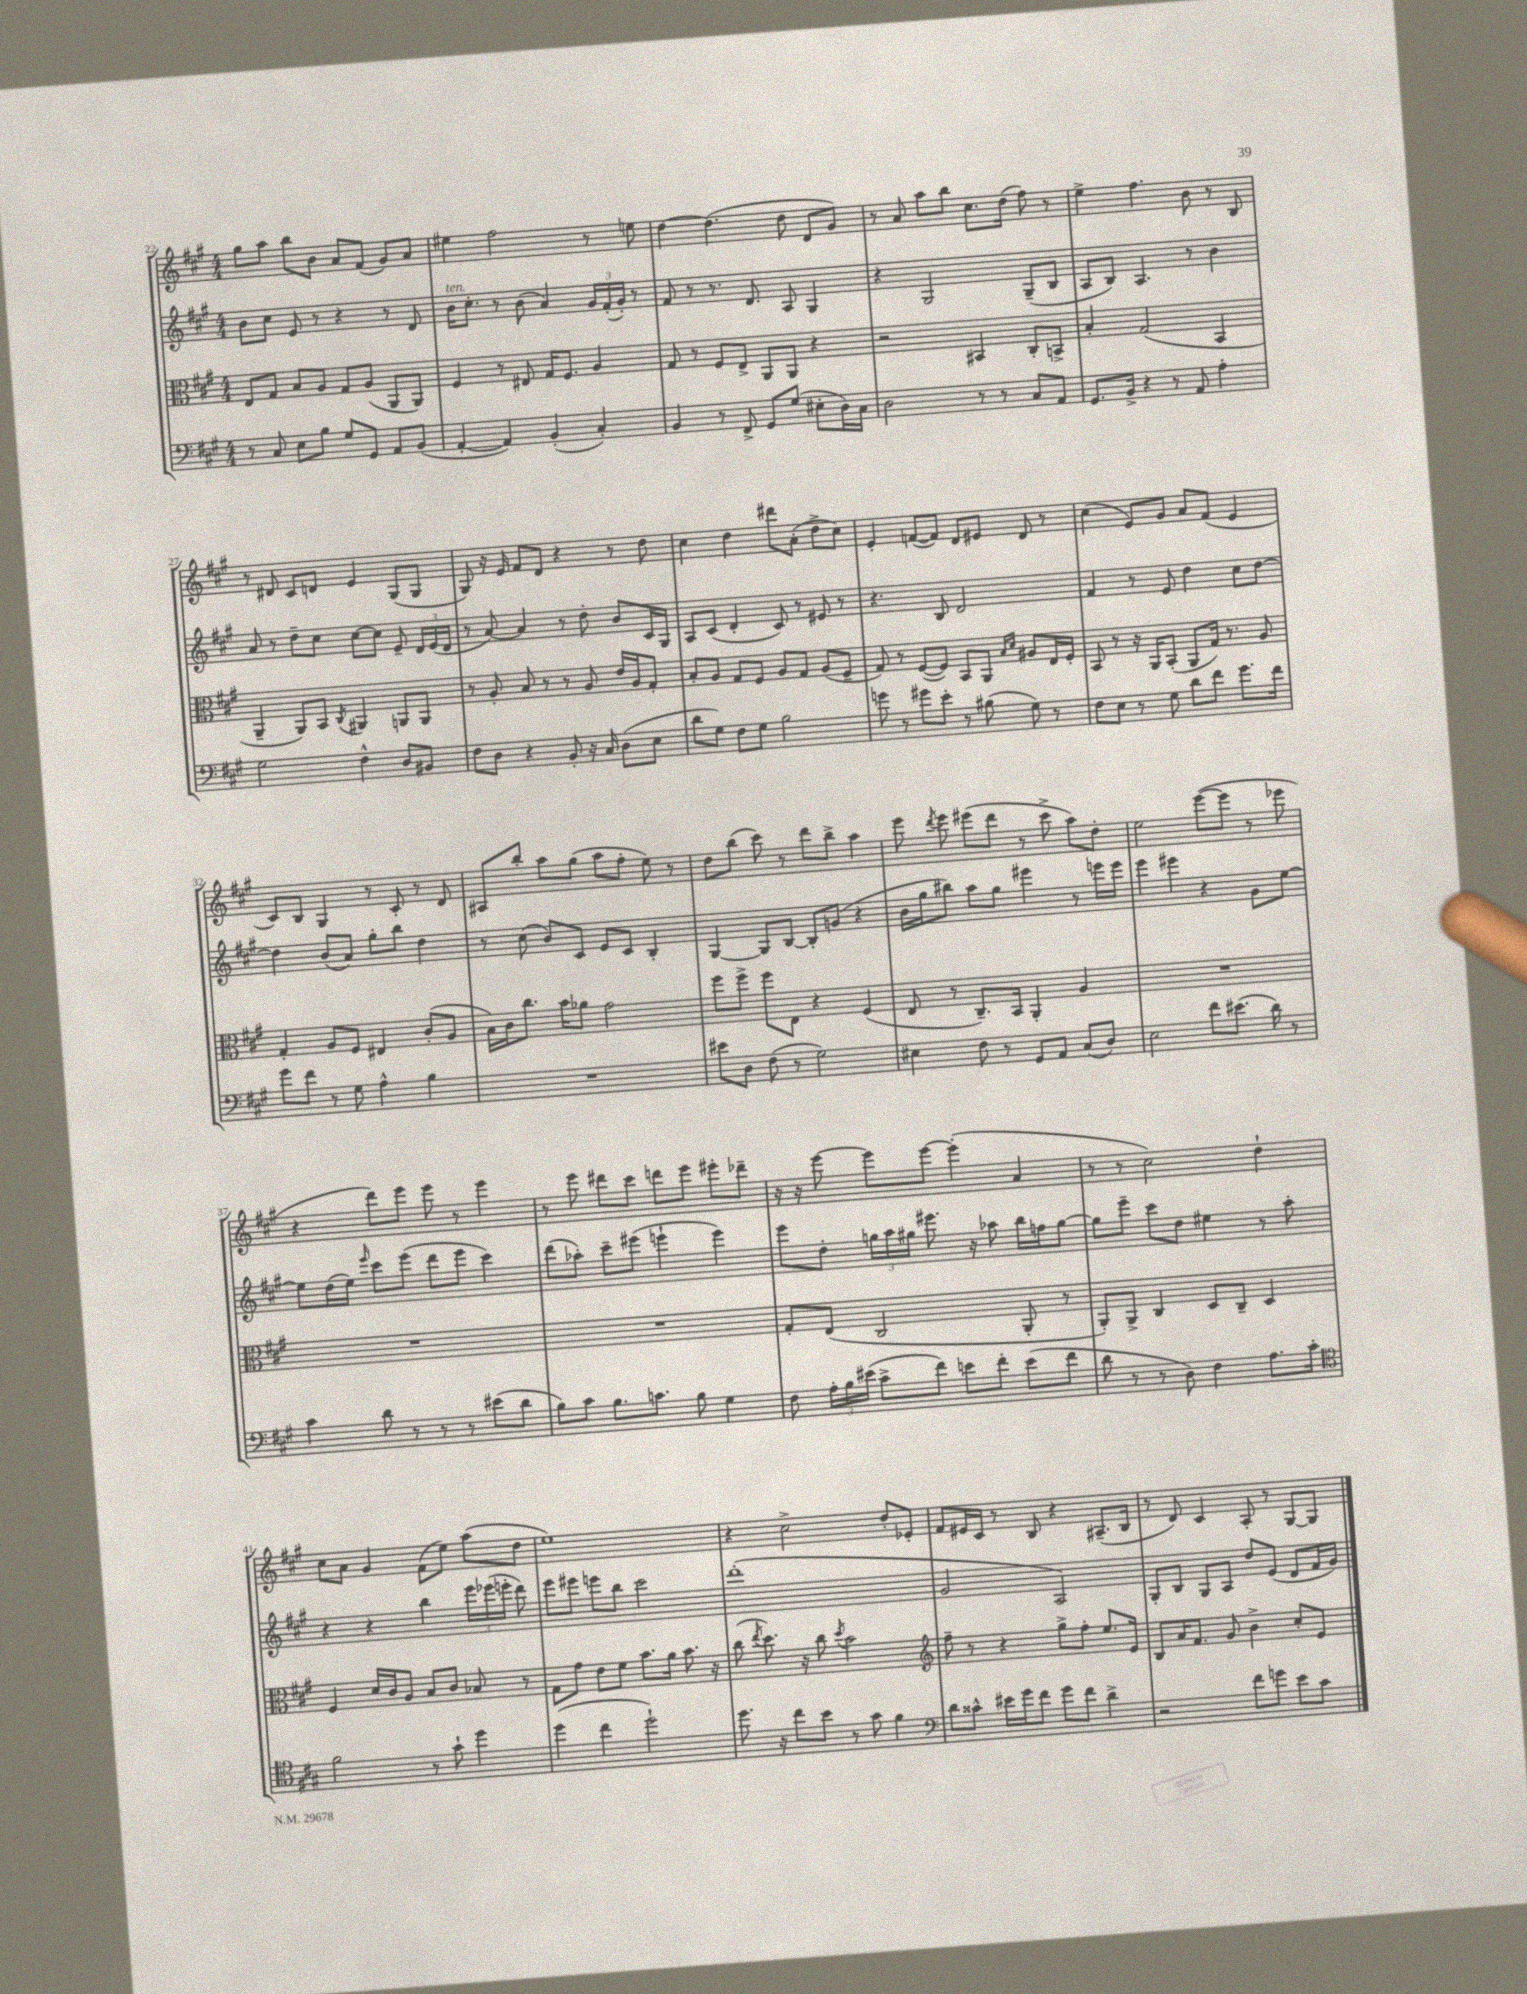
<<
\new StaffGroup <<
\new Staff = "s0" {
    \clef treble \key a \major \numericTimeSignature \time 4/4
    \autoBeamOff gis''8[ a''8] b''8[ b'8] a'8[ fis'8]( gis'8[) a'8] |
    eis''4 fis''2 r8 e''8 |
    d''4~ d''4.( d''8 d'8[ gis'8]) |
    r8 a'8 a''8[ b''8] cis''8.[ d''16]( fis''8) r8 |
    e''4-> fis''4. b'8 r8 b8 |
    r8 dis'8 cis'8[ d'8] e'4 gis8[( gis8] |
    gis8) r16 e'16 fis'8[ d'8] r4 r8 d''8 |
    cis''4 d''4 dis'''8[ a'8]-.( d''8[-> cis''8]) |
    e'4-. f'8[~( f'8]) d'8[ eis'8] d'8 r8 |
    cis''4( e'8[) gis'8] a'8[ fis'8]( e'4 |
    cis'8[) b8] gis4 r8 cis'8-. r8 d'8 |
    ais8[ b''8]-. a''8[ gis''8]( a''8[ fis''8]-. e''8) r8 |
    d''8[ b''8]( cis'''8) r8 d'''8[ b''8]-> a''4 |
    e'''8 \acciaccatura { d'''8 } e'''8 eis'''8[( d'''8] r8 cis'''8-> a''8[) d''8]-. |
    e''2 e'''8[~( e'''8] r8 ees'''8 |
    r4 d'''8[) e'''8] e'''8 r8 e'''4 |
    r8 e'''8 dis'''8[ cis'''8] d'''8[ e'''8] eis'''8[-. des'''8]-- |
    r16 r16 e'''8~ e'''8[ e'''8]~ e'''4-.( a'4 |
    r8 r8 cis''2) d''4-! |
    cis''8[ a'8] gis'4 fis'8[( e''8]) a''8[( d''8] |
    e''1) |
    r4 cis''2-> d''8[-. ees'8]-. |
    fis'8[ eis'16 cis'16] r8 b8 r4 ais8.[--( b16] |
    r8 d'8) cis'4 a8-. r8 gis8[~ gis8] \bar "|." |
}
\new Staff = "s1" {
    \clef treble \key a \major \numericTimeSignature \time 4/4
    \autoBeamOff b'8[ cis''8] e'8 r8 r4 r8 d'8 |
    b'16[^\markup { \italic "ten." } cis''8.]-. r8 b'8( a'4) \tuplet 3/2 { gis'16[ fis'16-.( gis'16]-.) } r8 |
    fis'8 r8 r8. d'8. a8 gis4 |
    r4 gis2 gis8[--( b8] |
    a8[ b8]) a4. r8 b'4 |
    a'8 r8 d''8[-- cis''8] cis''8[~ cis''8] e'8-- \tuplet 3/2 { d'16[ e'16( d'16] } |
    r8 a'8~) a'4 r8 d''8-. b'8[ cis'16 gis16] |
    a8[ cis'8]( d'4-. cis'8) r8 eis'8 r8 |
    r4. b8 d'2 |
    fis'4 r8 e'8 d''4 cis''8[ d''8]~ |
    d''4 b'8[( a'8]) gis''8[-. b''8] d''4 |
    r8 cis''8( b'8[) cis'8] e'8[ cis'8] b4-. |
    gis4~ gis8[ b8]~ b8[-. g'8]( r4 |
    b'16[ gis''16 bis''8]) a''8[ gis''8] eis'''4 r8 e'''16[ e'''16] |
    e'''4 eis'''4 r4 gis'8[ e''8]~ |
    e''8[ d''16( e''16]) \grace { e'''16 } cis'''8[ e'''8]( d'''8[ e'''8] cis'''4) |
    d'''8[( aes''8]-.) cis'''8[-- eis'''8]( e'''4-! e'''4) |
    e'''8[ d''8]-. \tuplet 3/2 { g''16[ a''16 gis''16] } eis'''8. r16 aes''8 b''16[ f''16 gis''8]~ |
    gis''8[ e'''8]-- cis'''8[ d''8] eis''4 r8 a''8-. |
    r4 r4 b''4 \tuplet 3/2 { e'''16[ ees'''16( e'''16]-. } d'''8) |
    e'''8[ eis'''8] e'''8[ b''8] cis'''2 |
    d'''1-.( |
    gis'2 a2) |
    gis8[-. b8] gis8[ a8] d''8[ e'8]( d'8[ fis'16 gis'16]) \bar "|." |
}
\new Staff = "s2" {
    \clef alto \key a \major \numericTimeSignature \time 4/4
    \autoBeamOff e8[ gis8] b8[ a8] gis8[ a8]( a,8[ a,8]) |
    fis4 r8 eis8 gis16[ fis8.] a4 |
    gis8 r8 fis8[ e8]-> a,8[ a,8] r4 |
    r2 bis,4 cis8[-. b,8]-> |
    b4-. gis2( b,4 |
    a,4-- a,8[) b,8] \acciaccatura { cis8 } ais,4 a,8[ a,8] |
    r8 a8-. b8 r8 r8 a8 e'16[ a16 gis8]-. |
    b8[-. a8] gis8[ fis8] a8[ gis8] a8[( fis8]-- |
    gis8) r8 fis8[~( fis8]) b,8[ a,8] \grace { b16[ d'16] } ais8[ e16 fis16]-. |
    b,8 r8 r16 a,16[ b,8]-.( a,8[ gis16]) r8. a8 |
    gis4-. a8[ fis8] eis4 cis'8[-.( a8] |
    b16[) cis'16 cis''8.] b'16[ aes'8] gis'2 |
    fis''8[ fis''8]-> fis''8[ e8] r4 fis4( |
    e8 r8 cis8.[--) b,16] a,4-. a4 |
    R1 |
    R1 |
    R1 |
    gis8[-. e8]( cis2 a,8-. r8 |
    a,8[-.) a,8]-> cis4 d8[ cis8]-- d4 |
    fis4 d'16[ cis'16 a8] b8[ cis'8] bes8 r8 |
    gis8[ gis'8] e'8[ fis'8] b'8.[ a'16] b'8. r16 |
    cis''8( \acciaccatura { e''8 } d''8.) r16 cis''8 \acciaccatura { d''8 } b'2 |
    \clef treble fis''8-- r8 r4 gis''8[-> fis''8]-. e''8.[ e'16] |
    b8[ a'16 fis'8.] gis'8 b'4-> cis''8[-. e'8] \bar "|." |
}
\new Staff = "s3" {
    \clef bass \key a \major \numericTimeSignature \time 4/4
    \autoBeamOff r8 cis8 e8[ b8] gis8[ gis,8] a,8[ b,8]( |
    a,4~-. a,4) b,4-.( cis4-.) |
    b,4 r8 fis,8-> gis,8[ gis8]( eis8[-. d16) cis16] |
    d2 r8 r8 cis8[ a,8] |
    gis,8.[ b,16]-> r4 r8 a,8 a4-. |
    gis2 fis4-^ d8[ bis,8] |
    fis8[ d8] r4 b,8-. r16 cis16 d8[( e8] |
    d'8[ gis8]) fis8[ gis8] b2 |
    g'8 r8 gis'8[ e'8]-. r8 bis8( gis8) r8 |
    fis8[ e8] r8 gis8 d'8[ fis'8] gis'8.[ fis'16] |
    gis'8[ fis'8] r8 gis8 a4-^ b4 |
    R1 |
    eis'8[ d8] fis8( r8 gis2) |
    eis4 fis8 r8 gis,8[ a,8] cis8[( d8]) |
    e2 fis'8[ eis'8.]( d'16) r8 |
    cis'4 d'8 r8 r8 r8 eis'8[( d'8] |
    b8[) cis'8] b8.[ c'8.] b8 gis4 |
    fis8 \tuplet 3/2 { a16[-. b16 eis'16]( } cis'8[-> fis'8]) e'8[ fis'8]-. e'8[( fis'8] |
    d'8 r8 r8 d8) fis4 a8.[ cis'16]-. |
    \clef tenor fis'2 r8 gis'8-! d''4 |
    d''4( cis''4 d''2-!) |
    d''8. r16 cis''8[ b'8] r8 gis'8 fis'4 |
    \clef bass d'8[ cisis'8]-^ eis'16[ gis'16 fis'8] gis'8[ fis'8] d'4-> |
    r2 fis'8[ g'8] e'8[ cis'8] \bar "|." |
}
>>
>>
\layout { \context { \Score currentBarNumber = #22 } }
